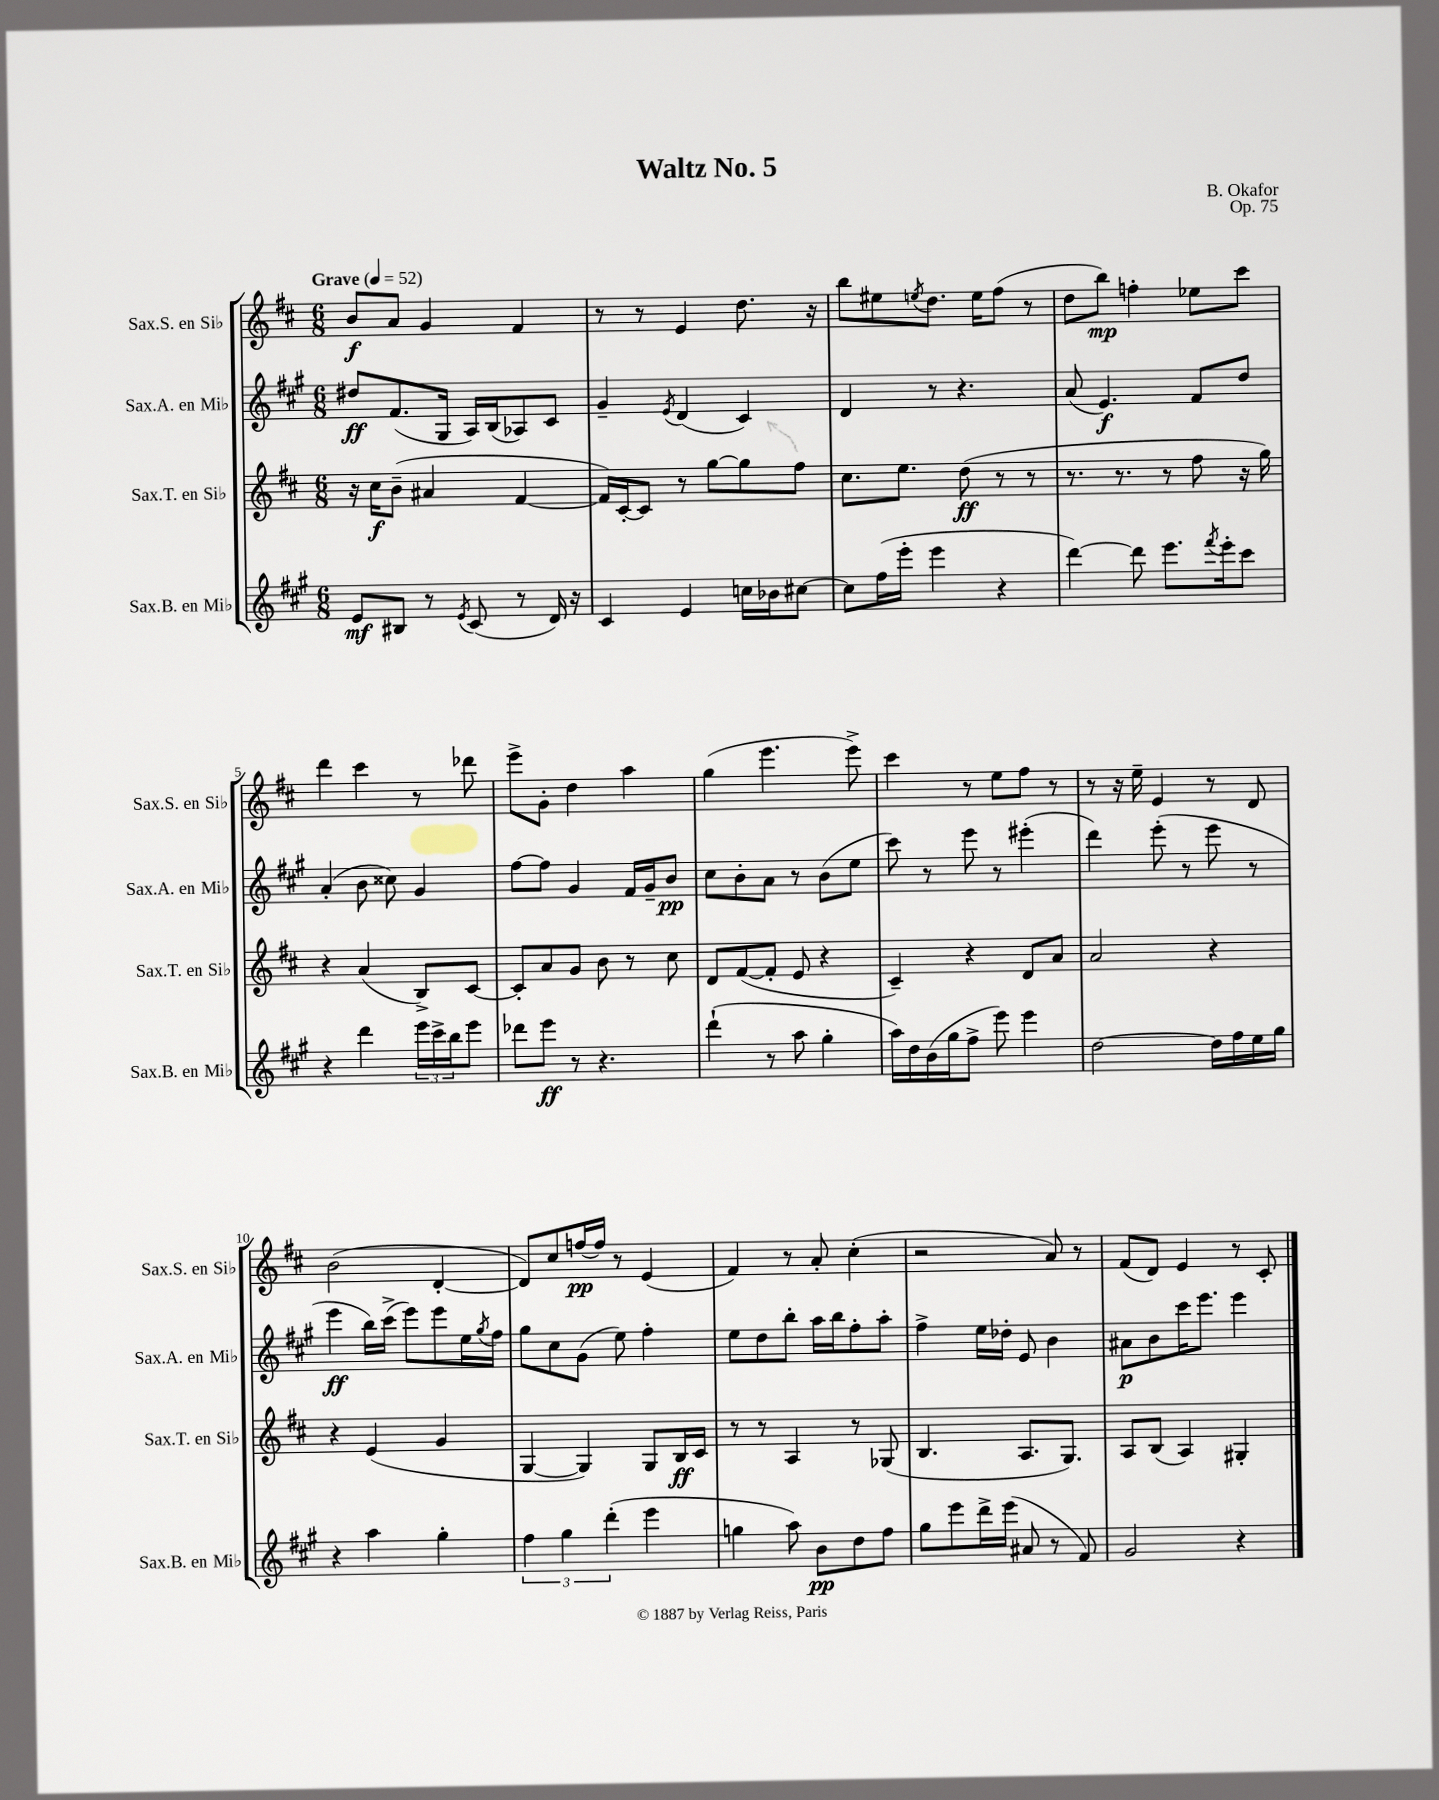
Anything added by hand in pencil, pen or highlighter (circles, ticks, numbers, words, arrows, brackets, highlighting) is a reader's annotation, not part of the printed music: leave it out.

**kern	**dynam	**kern	**dynam	**kern	**dynam	**kern	**dynam
*part4	*part4	*part3	*part3	*part2	*part2	*part1	*part1
*staff4	*staff4	*staff3	*staff3	*staff2	*staff2	*staff1	*staff1
*I"Sax.B. en Mi♭	*	*I"Sax.T. en Si♭	*	*I"Sax.A. en Mi♭	*	*I"Sax.S. en Si♭	*
*I'Sax.B. en Mi♭	*	*I'Sax.T. en Si♭	*	*I'Sax.A. en Mi♭	*	*I'Sax.S. en Si♭	*
*clefG2	*	*clefG2	*	*clefG2	*	*clefG2	*
*k[f#c#g#]	*	*k[f#c#]	*	*k[f#c#g#]	*	*k[f#c#]	*
*M6/8	*	*M6/8	*	*M6/8	*	*M6/8	*
*MM52	*	*MM52	*	*MM52	*	*MM52	*
=1	=1	=1	=1	=1	=1	=1	=1
!	!	!	!	!	!	!LO:TX:a:B:t=Grave	!
8e/L	mf	16r	.	8dd#X/L	ff	8b/L	f
.	.	16cc#\KL	f	.	.	.	.
8B#X/J	.	(8b~\J	.	(8.f#/	.	8a/J	.
8r	.	4a#X/	.	.	.	4g/	.
.	.	.	.	16G#/Jk	.	.	.
8qe/	.	.	.	.	.	.	.
(8c#/	.	.	.	16A/LL)	.	.	.
.	.	.	.	(16B/J	.	.	.
8r	.	[4f#/	.	8A-X/)	.	4f#/	.
16d/)	.	.	.	8c#/J	.	.	.
16r	.	.	.	.	.	.	.
=2	=2	=2	=2	=2	=2	=2	=2
4c#/	.	16f#/LL])	.	4g#~/	.	8r	.
.	.	[16c#'/J	.	.	.	.	.
.	.	8c#/J]	.	.	.	8r	.
.	.	.	.	8qe/	.	.	.
4e/	.	8r	.	(4d/	.	4e/	.
.	.	[8gg\L	.	.	.	.	.
16ccn\LL	.	8gg\]	.	4c#/)	.	8.dd\	.
16b-X\J	.	.	.	.	.	.	.
[8cc#X\J	.	8ff#\J	.	.	.	.	.
.	.	.	.	.	.	16r	.
=3	=3	=3	=3	=3	=3	=3	=3
8cc#\L]	.	8.cc#\L	.	4d/	.	8bb\L	.
(16ff#\L	.	.	.	.	.	8ee#X\	.
16eee'\JJ	.	8.ee\J	.	.	.	.	.
.	.	.	.	.	.	8qeen/	.
4eee\	.	.	.	8r	.	8.dd\J	.
.	.	(8dd\	ff	4.r	.	.	.
.	.	.	.	.	.	16ee\KL	.
4r	.	8r	.	.	.	(8ff#\J	.
.	.	8r	.	.	.	8r	.
=4	=4	=4	=4	=4	=4	=4	=4
[4ddd\)	.	8.r	.	(8a/	.	8dd\L	.
.	.	.	.	4.e/)	f	8bb\J)	mp
.	.	8.r	.	.	.	.	.
8ddd\]	.	.	.	.	.	4ffn'\	.
8.eee\L	.	8r	.	.	.	.	.
.	.	8ff#\	.	8f#/L	.	8ee-X\L	.
8qfff#/	.	.	.	.	.	.	.
16eee'\k	.	.	.	.	.	.	.
8ccc#\J	.	16r	.	8dd/J	.	8ccc#\J	.
.	.	16gg\)	.	.	.	.	.
!!LO:LB:g=z
=5	=5	=5	=5	=5	=5	=5	=5
4r	.	4r	.	(4a'/	.	4ddd\	.
4ddd\	.	(4a/	.	8b\	.	4ccc#\	.
.	.	.	.	8cc##X\)	.	.	.
24eee\LL	.	8B^/L)	.	4g#/	.	8r	.
24ccc#^\	.	.	.	.	.	.	.
24bb\J	.	.	.	.	.	.	.
8eee\J	.	[8c#/J	.	.	.	8ddd-X\	.
=6	=6	=6	=6	=6	=6	=6	=6
8ddd-X\L	.	8c#'/L]	.	[8ff#\L	.	8eee^\L	.
8eee\J	ff	8a/	.	8ff#\J]	.	8g'\J	.
8r	.	8g/J	.	4g#/	.	4dd\	.
4.r	.	8b\	.	.	.	.	.
.	.	8r	.	16f#/LL	.	4aa\	.
.	.	.	.	16g#~/J	.	.	.
.	.	8cc#\	.	8b/J	pp	.	.
=7	=7	=7	=7	=7	=7	=7	=7
(4ddd`\	.	8d/L	.	8cc#\L	.	(4gg\	.
.	.	([8f#/	.	8b'\	.	.	.
8r	.	8f#'/J]	.	8a\J	.	4.eee\	.
8aa\	.	8e/	.	8r	.	.	.
4gg#'\	.	4r	.	(8b\L	.	.	.
.	.	.	.	8ee\J	.	8eee^\)	.
=8	=8	=8	=8	=8	=8	=8	=8
16aa\LL)	.	4c#~/)	.	8ccc#\)	.	4ccc#\	.
16dd\	.	.	.	.	.	.	.
(16b\	.	.	.	8r	.	.	.
16gg#\J	.	.	.	.	.	.	.
8ff#^\J	.	4r	.	8eee\	.	8r	.
8eee\)	.	.	.	8r	.	8ee\L	.
4eee\	.	8d/L	.	(4eee#X'\	.	8ff#\J	.
.	.	8a/J	.	.	.	8r	.
=9	=9	=9	=9	=9	=9	=9	=9
[2dd\	.	2a/	.	4ddd\)	.	8r	.
.	.	.	.	.	.	16r	.
.	.	.	.	.	.	16ee~\	.
.	.	.	.	(8eee'\	.	4e/	.
.	.	.	.	8r	.	.	.
16dd\LL]	.	4r	.	8eee\	.	8r	.
16ff#\	.	.	.	.	.	.	.
16ee\	.	.	.	8r	.	8d/	.
16gg#\JJ	.	.	.	.	.	.	.
!!LO:LB:g=z
=10	=10	=10	=10	=10	=10	=10	=10
4r	.	4r	.	4eee\	ff	(2b\	.
4aa\	.	(4e/	.	16bb\LL)	.	.	.
.	.	.	.	(16ccc#^\JJ	.	.	.
.	.	.	.	8eee\L)	.	.	.
4gg#'\	.	4g/	.	8eee\	.	[4d'/	.
.	.	.	.	16ee\L	.	.	.
.	.	.	.	8qgg#/	.	.	.
.	.	.	.	16ff#\JJ	.	.	.
=11	=11	=11	=11	=11	=11	=11	=11
6ff#\	.	[4G/	.	8gg#\L	.	8d/L])	.
.	.	.	.	8cc#\	.	8cc#/	.
6gg#\	.	.	.	.	.	.	.
.	.	4G/])	.	(8g#\J	.	[16ffn/L	pp
.	.	.	.	.	.	16ff/JJ]	.
(6ddd'\	.	.	.	.	.	.	.
.	.	.	.	8ee\)	.	8r	.
4eee\	.	8G/L	.	4ff#'\	.	(4e/	.
.	.	16B/L	ff	.	.	.	.
.	.	16c#/JJ	.	.	.	.	.
=12	=12	=12	=12	=12	=12	=12	=12
4ggn\	.	8r	.	8ee\L	.	4f#/)	.
.	.	8r	.	8dd\	.	.	.
8aa\)	.	4A/	.	8bb'\J	.	8r	.
8b\L	pp	.	.	16aa\LL	.	8a'/	.
.	.	.	.	16bb\J	.	.	.
8dd\	.	8r	.	8ff#'\	.	(4cc#'\	.
8ff#\J	.	(8G-X/	.	8aa'\J	.	.	.
=13	=13	=13	=13	=13	=13	=13	=13
8gg#\L	.	4.B/	.	4ff#^\	.	2r	.
8eee\	.	.	.	.	.	.	.
16ddd^\L	.	.	.	16ee\LL	.	.	.
(16eee\JJ	.	.	.	16dd-X'\JJ	.	.	.
8a#X/	.	8.A/L	.	8e/	.	.	.
8r	.	.	.	4b\	.	8a/)	.
.	.	8.G/J)	.	.	.	.	.
8f#/)	.	.	.	.	.	8r	.
=14	=14	=14	=14	=14	=14	=14	=14
2g#/	.	8A/L	.	8a#X\L	p	(8f#/L	.
.	.	(8B/J	.	8b\	.	8d/J)	.
.	.	4A/)	.	16ccc#\K	.	4e/	.
.	.	.	.	8.eee\J	.	.	.
4r	.	4G#X'/	.	4eee\	.	8r	.
.	.	.	.	.	.	8c#'/	.
==	==	==	==	==	==	==	==
*-	*-	*-	*-	*-	*-	*-	*-
